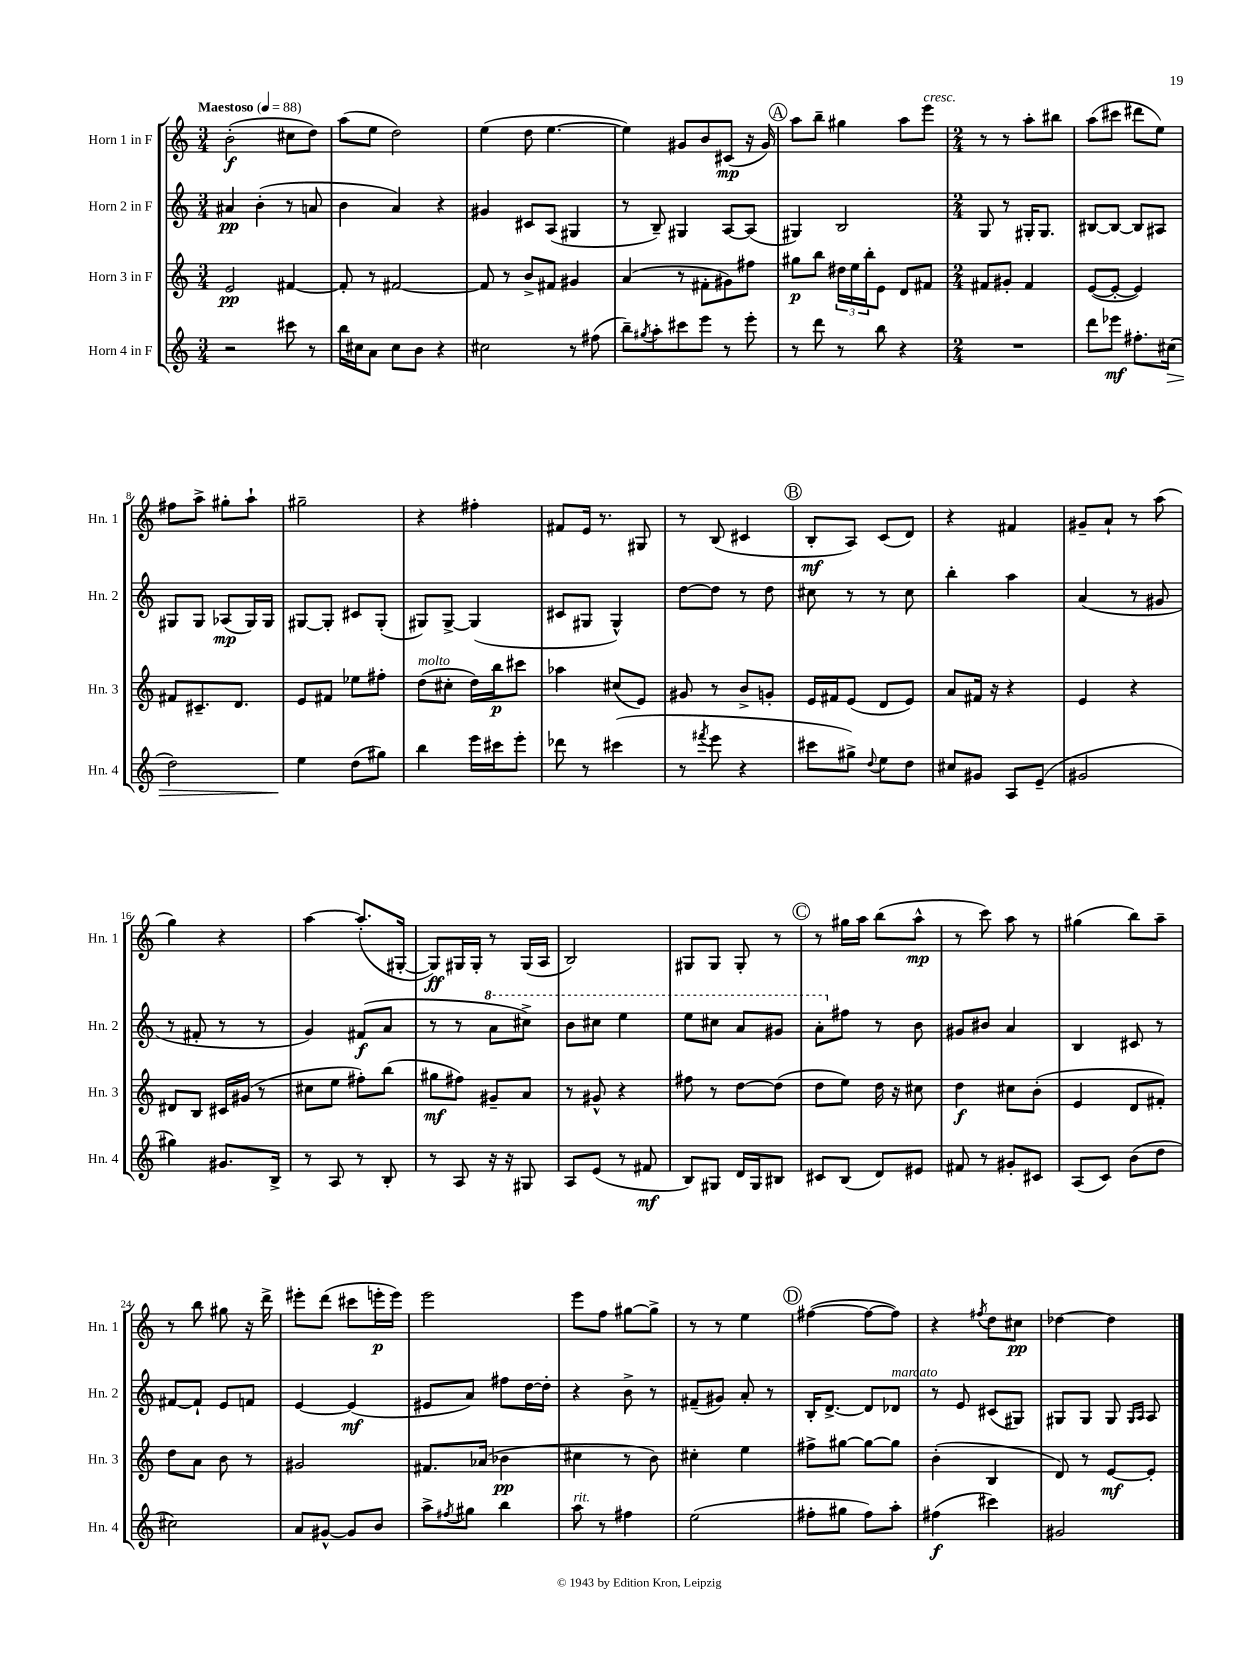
<<
\new StaffGroup <<
\new Staff = "s0" \with { instrumentName = "Horn 1 in F" shortInstrumentName = "Hn. 1" } {
    \clef treble \key c \major \numericTimeSignature \time 3/4 \tempo "Maestoso" 4 = 88
    b'2-.\f( cis''8 d''8) |
    a''8( e''8 d''2) |
    e''4( d''8 e''4.~ |
    e''4) gis'8 b'8 cis'8\mp( r16 gis'16) |
    \mark \markup { \circle "A" } a''8 b''8-- gis''4 a''8 e'''8^\markup { \italic "cresc." } |
    \numericTimeSignature \time 2/4 r8 r8 a''8-. bis''8 |
    a''8( cis'''8 dis'''8 e''8) |
    fis''8 a''8-> gis''8-. a''8-! |
    gis''2-- |
    r4 fis''4-. |
    fis'8 e'16 r8. gis8 |
    r8 b8( cis'4 |
    \mark \markup { \circle "B" } b8-.\mf a8) c'8( d'8) |
    r4 fis'4 |
    gis'8-- a'8-! r8 a''8( |
    g''4) r4 |
    a''4~ a''8.-.( gis16~-. |
    gis8\ff) gis16 gis16-. r8 gis16( a16 |
    b2) |
    gis8 gis8 gis8-. r8 |
    \mark \markup { \circle "C" } r8 gis''16 a''16 b''8( a''8-^\mp |
    r8 c'''8) a''8 r8 |
    gis''4( b''8) a''8-- |
    r8 b''8 gis''8 r16 d'''16-> |
    eis'''8-. d'''8( cis'''8 e'''16-.\p e'''16) |
    e'''2 |
    e'''8 f''8 gis''8~ gis''8-> |
    r8 r8 e''4 |
    \mark \markup { \circle "D" } fis''4~( fis''8~ fis''8) |
    r4 \acciaccatura { fis''8 } d''8 cis''8\pp |
    des''4~ des''4 \bar "|." |
}
\new Staff = "s1" \with { instrumentName = "Horn 2 in F" shortInstrumentName = "Hn. 2" } {
    \clef treble \key c \major \numericTimeSignature \time 3/4
    ais'4\pp b'4-.( r8 a'8 |
    b'4 a'4) r4 |
    gis'4 cis'8 a8( gis4 |
    r8 b8--) gis4 a8~ a8( |
    \mark \markup { \circle "A" } gis4) b2 |
    \numericTimeSignature \time 2/4 g8 r8 gis16-. gis8. |
    bis8~ bis8~ bis8 ais8 |
    gis8 gis8 aes8\mp( gis16) gis16 |
    gis8~ gis8-. cis'8 gis8-.( |
    gis8) gis8~-> gis4( |
    cis'8 gis8 gis4-^) |
    d''8~ d''8 r8 d''8 |
    \mark \markup { \circle "B" } cis''8 r8 r8 cis''8 |
    b''4-. a''4 |
    a'4( r8 gis'8 |
    r8 fis'8-. r8 r8 |
    g'4) fis'8\f( a'8 |
    r8 r8 \ottava #1 a''8 cis'''8->) |
    b''8 cis'''8 e'''4 |
    e'''8 cis'''8 a''8 gis''8 |
    \mark \markup { \circle "C" } a''8-. \ottava #0 fis''8 r8 b'8 |
    gis'8 bis'8 a'4 |
    b4 cis'8 r8 |
    fis'8~ fis'8-! e'8 f'8 |
    e'4~ e'4\mf( |
    eis'8 a'8) fis''8 d''16~ d''16-. |
    r4 b'8-> r8 |
    fis'8--( gis'8) a'8-. r8 |
    \mark \markup { \circle "D" } b16-. d'8.~-> d'8 des'8^\markup { \italic "marcato" } |
    r8 e'8 cis'8( gis8) |
    gis8 gis8 gis8 \grace { gis16 a16 } a8 \bar "|." |
}
\new Staff = "s2" \with { instrumentName = "Horn 3 in F" shortInstrumentName = "Hn. 3" } {
    \clef treble \key c \major \numericTimeSignature \time 3/4
    e'2\pp fis'4~ |
    fis'8-. r8 fis'2~ |
    fis'8 r8 b'8-> fis'8 gis'4 |
    a'4( r8 fis'8-. gis'8) fis''8 |
    \mark \markup { \circle "A" } gis''8\p b''8 \tuplet 3/2 { dis''16 e''16 b''16-. } e'8 d'8 fis'8 |
    \numericTimeSignature \time 2/4 fis'8 gis'8-. fis'4 |
    e'8~( e'8~-. e'4) |
    fis'8 cis'8.-- d'8. |
    e'8 fis'8 ees''8 fis''8-. |
    d''8^\markup { \italic "molto" }( cis''8-. d''16) b''16\p cis'''8 |
    aes''4 cis''8( e'8) |
    gis'8 r8 b'8-> g'8-. |
    \mark \markup { \circle "B" } e'16 fis'16 e'8( d'8 e'8) |
    a'8 fis'16 r16 r4 |
    e'4 r4 |
    dis'8 b8 cis'16 gis'16( r8 |
    cis''8 e''8 fis''8-.) b''8( |
    gis''8\mf fis''8) gis'8-- a'8 |
    r8 gis'8-^ r4 |
    fis''8 r8 d''8~ d''8( |
    \mark \markup { \circle "C" } d''8 e''8) d''16 r16 cis''8 |
    d''4\f cis''8 b'8-.( |
    e'4 d'8 fis'8-.) |
    d''8 a'8 b'8 r8 |
    gis'2 |
    fis'8. aes'16( bes'4\pp |
    cis''4 r8 b'8) |
    cis''4-. e''4 |
    \mark \markup { \circle "D" } fis''8-> gis''8~ gis''8~ gis''8 |
    b'4-.( b4 |
    d'8) r8 e'8~\mf e'8-. \bar "|." |
}
\new Staff = "s3" \with { instrumentName = "Horn 4 in F" shortInstrumentName = "Hn. 4" } {
    \clef treble \key c \major \numericTimeSignature \time 3/4
    r2 cis'''8 r8 |
    b''16 cis''16 a'8 cis''8 b'8 r4 |
    cis''2 r8 fis''8( |
    b''8--) \acciaccatura { gis''8 } a''8-. cis'''8 e'''8 r8 e'''8-. |
    \mark \markup { \circle "A" } r8 d'''8 r8 b''8 r4 |
    \numericTimeSignature \time 2/4 R2 |
    d'''8 ees'''8\mf fis''8.-. cis''16\>( |
    d''2) |
    e''4\! d''8( gis''8) |
    b''4 e'''16 cis'''16 e'''8-. |
    des'''8 r8 cis'''4( |
    r8 \acciaccatura { fis'''8 } e'''8 r4 |
    \mark \markup { \circle "B" } cis'''8 gis''8->) \appoggiatura { d''8 } e''8 d''8 |
    cis''8 gis'8 a8 e'8--( |
    gis'2 |
    gis''4) gis'8. b16-> |
    r8 a8 r8 b8-. |
    r8 a8 r16 r16 gis8 |
    a8 e'8( r8 fis'8\mf |
    b8) gis8 d'16 gis16 bis8 |
    \mark \markup { \circle "C" } cis'8 b8( d'8) eis'8 |
    fis'8 r8 gis'8-. cis'8 |
    a8( c'8) b'8( d''8 |
    cis''2) |
    a'8 gis'8~-^ gis'8 b'8 |
    a''8-> \acciaccatura { fis''8 } gis''8 b''4 |
    a''8^\markup { \italic "rit." } r8 fis''4 |
    e''2( |
    \mark \markup { \circle "D" } fis''8-. gis''8 fis''8) a''8-. |
    fis''4\f( cis'''4) |
    gis'2 \bar "|." |
}
>>
>>
